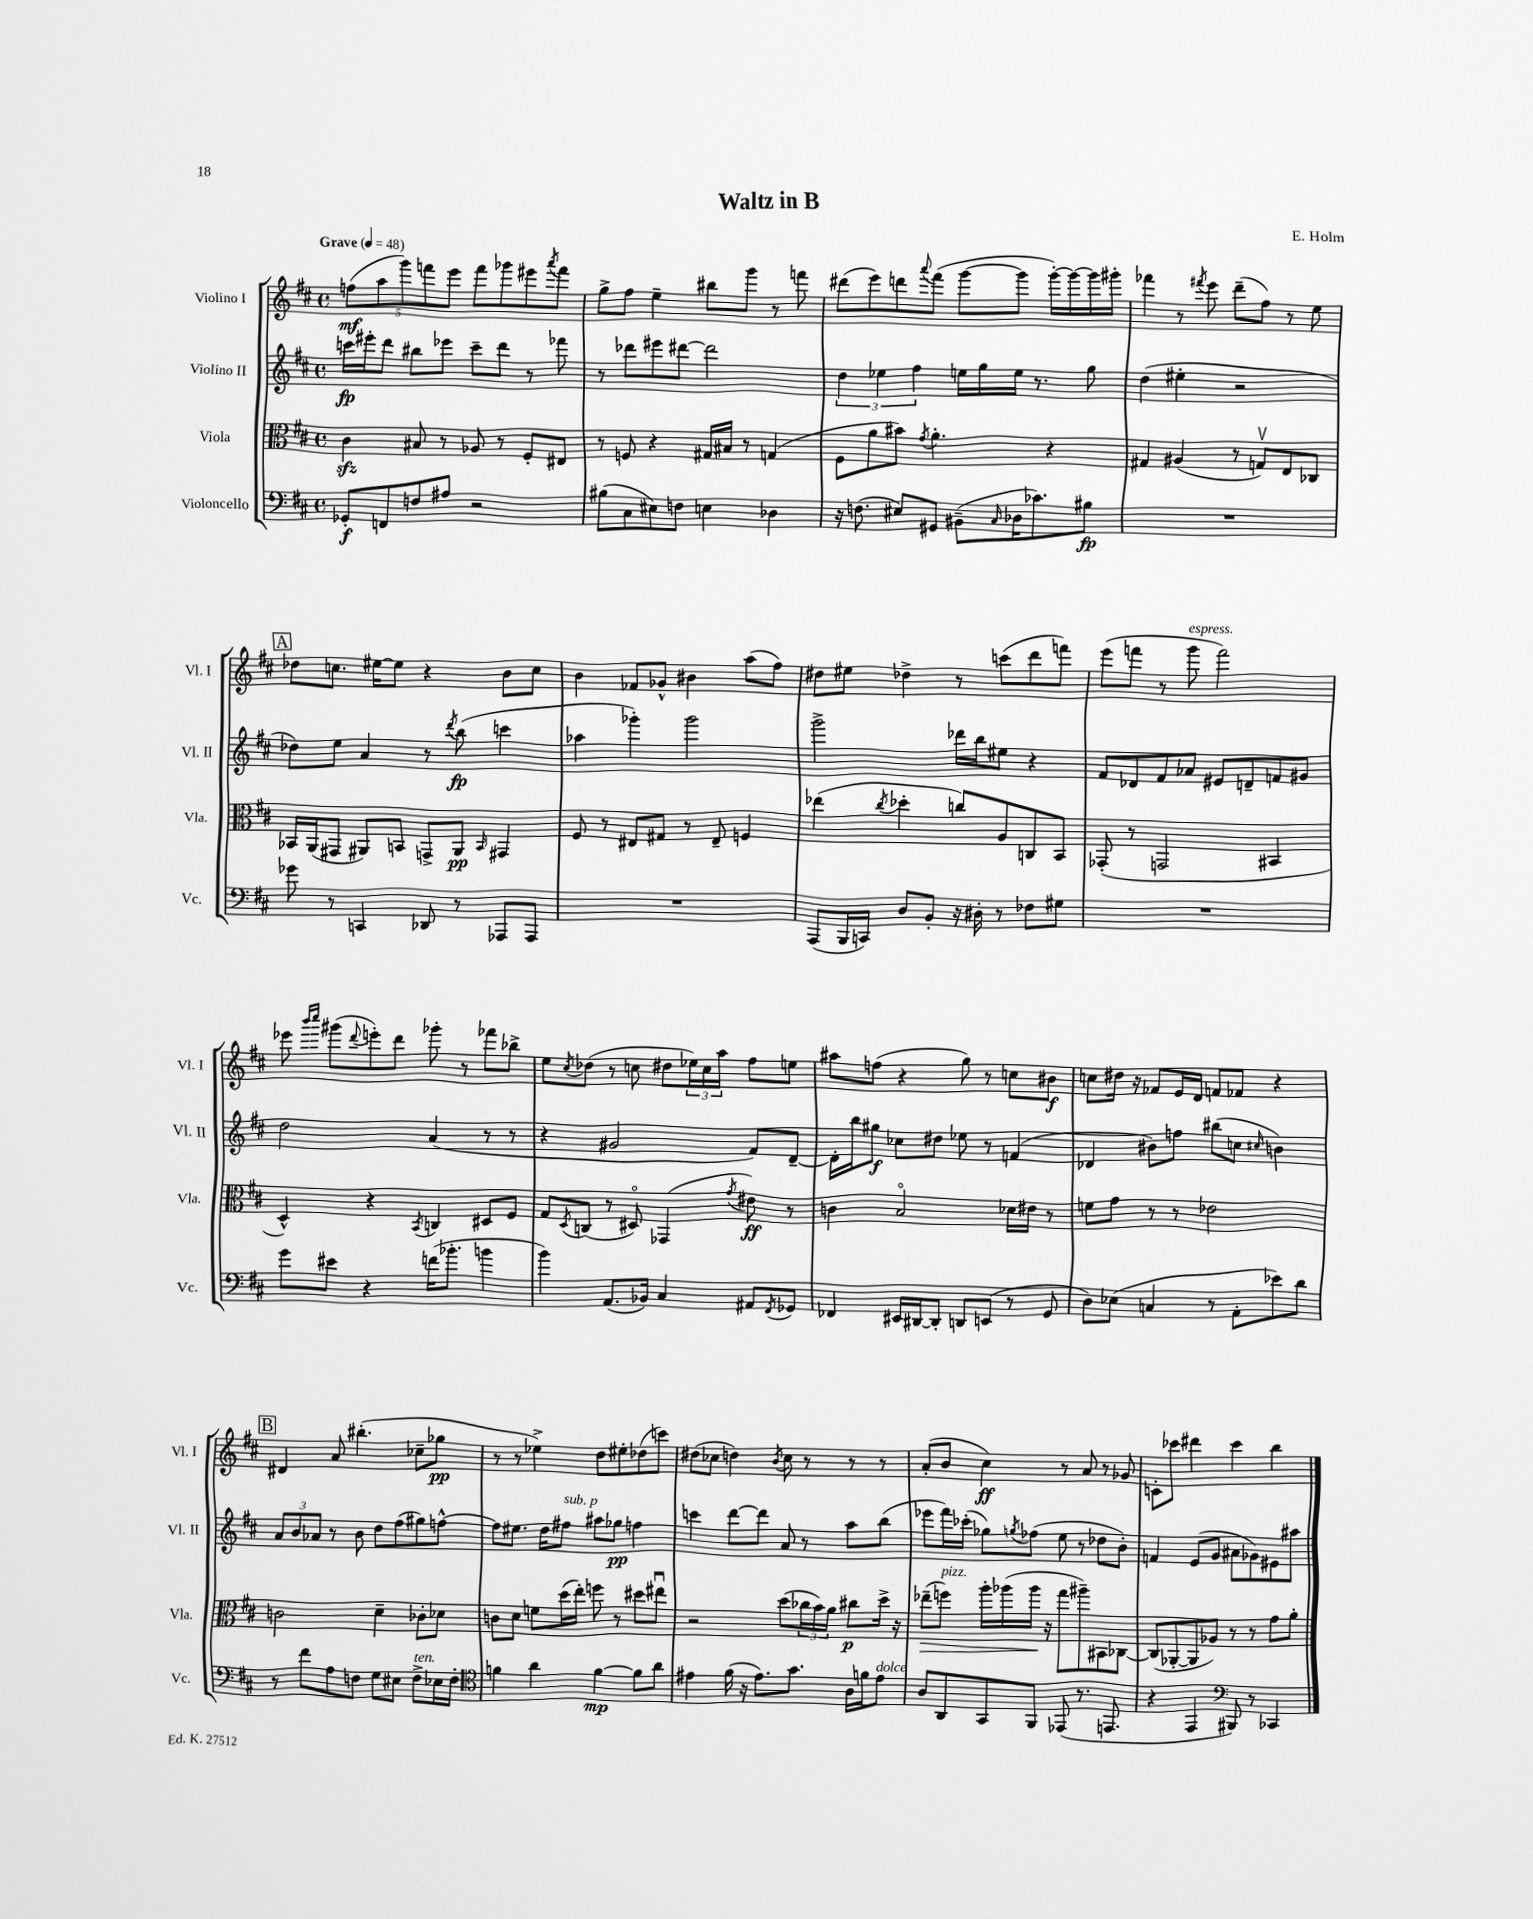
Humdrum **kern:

**kern	**kern	**kern	**kern
*staff4	*staff3	*staff2	*staff1
*clefF4	*clefC3	*clefG2	*clefG2
*k[f#c#]	*k[f#c#]	*k[f#c#]	*k[f#c#]
*M4/4	*M4/4	*M4/4	*M4/4
*met(c)	*met(c)	*met(c)	*met(c)
*MM48	*MM48	*MM48	*MM48
8GG-'	4c#	16ccc	(10ff
.	.	16eee#'	.
.	.	.	10aa
8FF	.	8ddd	.
.	.	.	10ggg)
8F	8B#	8bb#	.
.	.	.	10fff
8A#	8r	8eee-	.
.	.	.	10eee
2r	8A-	8ccc~	8fff
.	8r	8ddd	8ggg-
.	8F#'	8r	8eee#
.	.	.	8qaaa
.	8E#	8fff-	8fff
=	=	=	=
(8B#	8r	8r	8gg^
8C#	8F	8ddd-	8ff#
8E#)	4r	8eee#	4ee~
8F	.	[8ddd#	.
4E	16G#	2ddd#]	8bb#
.	16B#	.	.
.	8r	.	8ggg
4D-	(4G	.	8r
.	.	.	8fff
=	=	=	=
16r	8F#	6dd	(8ddd#
(8.F	.	.	.
.	8a	.	8eee)
.	.	6ee-	.
8E#)	8b#)	.	8ddd
.	.	6ff#	.
.	8qg	.	8qqaaa
8GG#	4.a'	.	(8fff#
(8BB#~	.	16ee	[8ggg
.	.	16gg	.
16qqC#	.	.	.
16D-	.	16ee	8ggg]
8.c-)	.	8.r	.
.	4r	.	[16ggg')
.	.	.	16ggg_
8B#	.	8gg	16ggg]
.	.	.	16ggg#'
=	=	=	=
1r	4G#	(4dd	4fff-
.	(4A#	4ee#'	8r
.	.	.	8qfff#
.	.	.	8eee
.	8r	2r	(8ddd~
.	8Gv)	.	8ff#)
.	8E	.	8r
.	8C-	.	8ee
=	=	=	=
8g-	16BB-	8dd-)	8dd-
.	(16AA	.	.
8r	8GG#	8ee	8.cc
4CC	8AA#)	4a	.
.	.	.	[16ee#
.	8BB	.	8ee#]
8DD-	8GG^	8r	4r
.	.	8qddd	.
8r	8AA#	(8bb	.
.	16qqBB	.	.
8AAA-	4GG#	4ccc	8b
8AAA-	.	.	8cc
=	=	=	=
1r	8F#	4aa-	4b
.	8r	.	.
.	8E#	4ggg-')	8f-
.	8G#	.	8g-^^
.	8r	2ggg-	4b#
.	8E#~	.	.
.	4F	.	(8aa
.	.	.	8ff#)
=	=	=	=
(8AAA	(4ee-	2ggg^	8dd#
16BBB	.	.	8ee#
16CC)	.	.	.
.	8qcc#	.	.
8D	4dd-'	.	4dd-^
8BB'	.	.	.
16r	8cc)	16ddd-	8r
16D#'	.	16bb	.
8r	8A	8ee#	(8ccc
8F-	8C	4r	8ddd
8G#	8BB	.	8fff)
=	=	=	=
1r	(8GG-'	8f#	(8eee
.	8r	8d-	8fff
.	2GG	8f#	8r
.	.	8a-	8ggg
.	.	8e#	2fff)
.	.	8d~	.
.	4BB#	8f	.
.	.	8g#	.
=	=	=	=
8g	4D^^)	2dd	8eee-
.	.	.	16qqbbb
.	.	.	16qqcccc#
8e#	.	.	(8ggg#
.	.	.	8qqddd
4r	4r	.	8eee')
.	.	.	8ddd
.	8qBB	.	.
(16f	4C	(4a	8ggg-'
8.b-'	.	.	.
.	.	.	8r
4b	8D#	8r	8fff-
.	8F#	8r	8bb-^
=	=	=	=
4b)	8G	4r	8ee
.	8qD	.	8qcc#
.	(8C	.	(8dd-
(8.AA	8r	2g#	8r
.	8D#o)	.	8cc
16BB-)	.	.	.
4C#	(4GG-	.	8dd#
.	.	.	24ee-)
.	.	.	24cc
.	.	.	24aa
.	8qg	.	.
8AA#	8e#)	8f#)	8ff#
8qFF#	.	.	.
8GG-	8r	[8d~	8ee
=	=	=	=
4FF-	4c	16d']	8aa#
.	.	16bb	.
.	.	8gg#	(8ff
16EE#	2Bo	8cc-	4r
[16DD#	.	.	.
8DD#']	.	8dd#	.
8DD	.	8ee-	8gg)
(8EE	.	8r	8r
8r	16d-	(4f	8cc
.	16e#	.	.
8GG	8r	.	8b#
=	=	=	=
8D)	8f	4d-	8cc
(8E-	8g	.	16dd#
.	.	.	16r
4C	8r	8b#)	8f-
.	8r	8ff	16e
.	.	.	16d
8r	2e-	(8bb#	8f
8AA'	.	8cc	8f-
.	.	16qqcc#	.
8e-)	.	4b)	4r
8d	.	.	.
=	=	=	=
8r	2c	12a	4d#
.	.	12b	.
8f#	.	.	.
.	.	12a-	.
8A	.	8r	8a
8F	.	8b	(4.bb#'
8G	4d~	8dd	.
8E#	.	(8ff#	.
8F^	8c-'	8gg#)	8cc-~
16E-	8d-	[8ff^^	8gg-
16F'	.	.	.
=	=	=	=
*clefC4	*	*	*
4f	8c	8ff]	8r
.	8d	8.ee#	8r
4a	8f	.	4ee-^)
.	.	16dd	.
.	(16dd	8ff#	.
.	16ee')	.	.
[4f	8ff	8aa#	8dd
.	8r	8gg-	8ee#'
8f]	8dd#	4ff	(8dd-
8a	8ee#u	.	8ccc)
=	=	=	=
4e#	2r	4ccc	(8dd#
.	.	.	8cc-
(16f#	.	[8ddd	4dd)
16r	.	.	.
8.e#)	.	8ddd]	.
.	.	.	8qb
.	(8dd	8a	8cc-
8.g	.	.	.
.	24cc-	8r	8r
.	24b)	.	.
.	24a	.	.
16A	8cc#	8aa	8r
16f	.	.	.
8e#	16dd^	(8bb	8r
.	16r	.	.
=	=	=	=
8A	(8ee-~	8eee-	(8a'
8AA	8ff)	16fff#)	8b
.	.	(16ccc-'	.
8GG	16aa'	8gg-)	4cc#)
.	(16aa-	.	.
.	.	8qgg	.
8FF#	16aa-	(8ff-	.
.	16r	.	.
(8EE-	8gg	8ee	8r
8.r	8aa#~)	8r	8a
.	8BB#	8dd-	8r
8.EE	.	.	.
.	[8C-	8b')	8g-
=	=	=	=
4r	(8C-]	4f	8c'
.	[8AA-'	.	8ccc-
4EE	8AA-]	(8e	4ddd#
.	8A-)	8g	.
*clefF4	*	*	*
8BBB#)	8r	8a#	4ccc-
8r	8r	8g-)	.
4CC-	8g	8e#	4bb
.	8a'	8aa#	.
==	==	==	==
*-	*-	*-	*-
